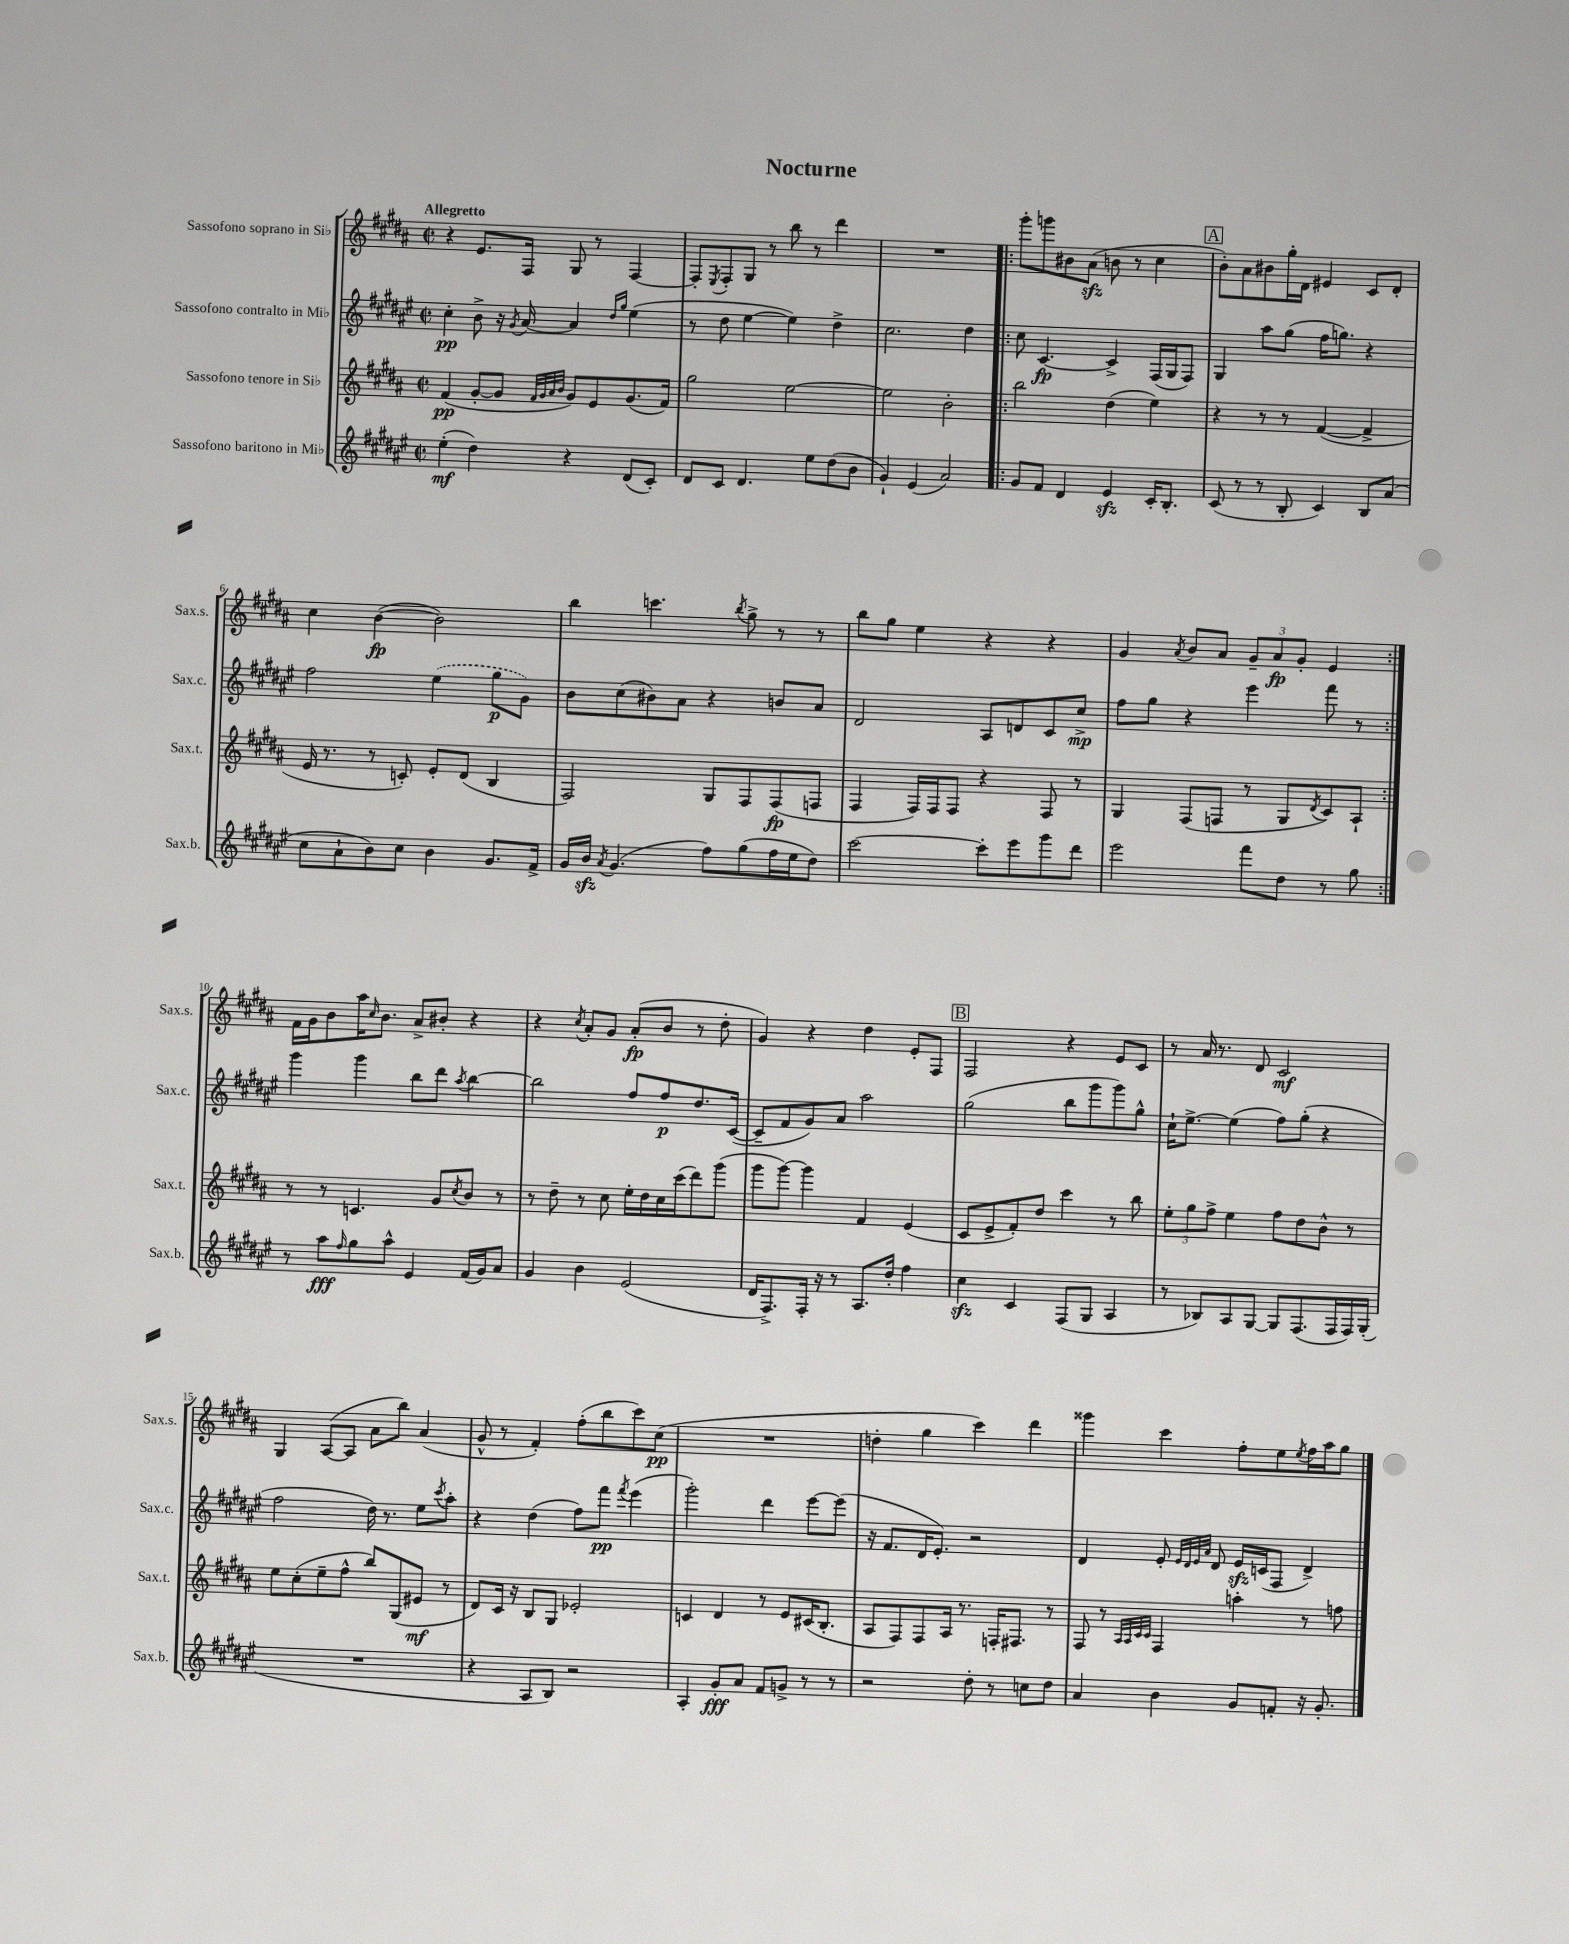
\header { title = "Nocturne" }
<<
\new StaffGroup <<
\new Staff = "s0" \with { instrumentName = "Sassofono soprano in Sib" shortInstrumentName = "Sax.s." } {
    \clef treble \key b \major \defaultTimeSignature \time 2/2 \tempo "Allegretto"
    r4 e'8. fis16 gis8 r8 fis4~ |
    fis8-. \acciaccatura { e8 } fis8-. gis8 r8 b''8 r8 dis'''4 |
    R1 |
    \repeat volta 2 { gis'''8-. g'''8 bis'8 ais'8\sfz( b'8 r8 cis''4 |
    \mark \markup { \box "A" } b'8-.) ais'8 bis'8 gis''16-. dis'16 eis'4 cis'8 dis'8-. |
    cis''4 b'4~\fp( b'2) |
    b''4 c'''4. \acciaccatura { b''8 } gis''8-> r8 r8 |
    b''8 gis''8 e''4 r4 r4 |
    gis'4 \acciaccatura { ais'8 } b'8 ais'8 \tuplet 3/2 { gis'8-- ais'8\fp gis'8-. } e'4 | }
    fis'16 gis'16 b'8 ais''16 \grace { cis''16 } b'8. ais'8-> bis'8-. r4 |
    r4 \acciaccatura { cis''8 } ais'8-. gis'8 ais'8-.\fp( b'8 r8 dis''8-. |
    gis'4) r4 dis''4 e'8-. fis8 |
    \mark \markup { \box "B" } fis2 r4 e'8 cis'8 |
    r8 ais'16 r8. dis'8 cis'2\mf |
    gis4 ais8~( ais8 ais'8 b''8) ais'4( |
    gis'8-^ r8 fis'4-.) fis''8-.( b''8 cis'''8) cis''8\pp( |
    R1 |
    d''4-. gis''4 cis'''4) dis'''4 |
    gisis'''4 cis'''4 fis''8-. e''8 \acciaccatura { e''8 } fis''16 ais''16 gis''8 \bar "|." |
}
\new Staff = "s1" \with { instrumentName = "Sassofono contralto in Mib" shortInstrumentName = "Sax.c." } {
    \clef treble \key fis \major \defaultTimeSignature \time 2/2
    cis''4-.\pp b'8-> r16 \acciaccatura { gis'8 } ais'16~ ais'4 \grace { dis''16 gis''16 } eis''4( |
    r8 dis''8 eis''4~ eis''4) dis''4-> |
    cis''2. dis''4 |
    \repeat volta 2 { cis''8 cis'4.~\fp cis'4-> fis16( gis16 fis8) |
    \mark \markup { \box "A" } gis4 ais''8 gis''8( fis''16 g''8.) r4 |
    fis''2 \once \slurDashed eis''4( gis''8\p gis'8) |
    b'8 cis''8( bis'8) ais'8 r4 b'8 ais'8 |
    dis'2 ais8 d'8 cis'8 cis''8->\mp |
    fis''8 gis''8 r4 eis'''4 fis'''8 r8 | }
    gis'''4 gis'''4 b''8 dis'''8 \acciaccatura { ais''8 } b''4~ |
    b''2 fis''8 fis''8\p dis''8. cis'16~( |
    cis'8-- fis'8 gis'8) ais'8 ais''2 |
    \mark \markup { \box "B" } gis''2( b''8 gis'''8 gis'''8) gis''8-^ |
    cis''16-! eis''8.~-> eis''4( fis''8) gis''8-.( r4 |
    fis''2 dis''16) r8. eis''8 \acciaccatura { cis'''8 } ais''8-. |
    r4 dis''4( fis''8) fis'''8\pp \acciaccatura { fis'''8 } eis'''4( |
    gis'''2-.) dis'''4 eis'''8~ eis'''8( |
    r16 fis'8. dis'16 eis'8.-.) r2 |
    dis'4 eis'8-. \grace { eis'32 dis'32 eis'32 ais'32 } dis'8 eis'16\sfz c'16( fis8 dis'4->) \bar "|." |
}
\new Staff = "s2" \with { instrumentName = "Sassofono tenore in Sib" shortInstrumentName = "Sax.t." } {
    \clef treble \key b \major \defaultTimeSignature \time 2/2
    fis'4\pp( gis'8~-. gis'8 \grace { fis'32 gis'32 ais'32 b'32 } gis'8) e'8 gis'8.( fis'16) |
    gis''2 e''2~ |
    e''2 b'2-. |
    \repeat volta 2 { b''2 dis''4( e''4) |
    \mark \markup { \box "A" } r4 r8 r8 fis'4~( fis'4-> |
    e'16 r8. r8 c'8-.) e'8-. dis'8( b4 |
    fis2) gis8 fis8 fis8\fp( f8 |
    fis4 fis16) fis16 fis8 r4 fis8 r8 |
    gis4 fis8( f8 r8 gis8 \acciaccatura { dis'8 } cis'8) ais8-! | }
    r8 r8 c'4. gis'8 \acciaccatura { cis''8 } b'8 r8 |
    r8 dis''8-- r8 cis''8 e''16-. dis''16 cis''16 cis'''16( dis'''8) gis'''8( |
    gis'''8 gis'''8~) gis'''4 fis'4 e'4( |
    \mark \markup { \box "B" } cis'8 e'8-> fis'8-.) dis''8 cis'''4 r8 b''8 |
    \tuplet 3/2 { e''8-. gis''8 fis''8-> } e''4 fis''8 dis''8 b'8-^ r8 |
    e''8 cis''8-.( e''8-- fis''8-^ b''8) gis8( eis'8\mf r8 |
    dis'8) cis'16 r16 b8 gis8 ees'2-. |
    c'4 dis'4 r8 e'8 cis'16( b8.-. |
    ais8 fis8) fis8 ais16 r8. f16-. fis8. r8 |
    fis8 r8 \grace { ais32 ais32 cis'32 cis'32 } fis4 a''4-. r8 f''8 \bar "|." |
}
\new Staff = "s3" \with { instrumentName = "Sassofono baritono in Mib" shortInstrumentName = "Sax.b." } {
    \clef treble \key fis \major \defaultTimeSignature \time 2/2
    eis''4-.\mf( dis''4) r4 dis'8( cis'8-.) |
    dis'8 cis'8 dis'4. eis''8 dis''8( b'8 |
    gis'4-!) eis'4( ais'2) |
    \repeat volta 2 { gis'8 fis'8 dis'4 eis'4\sfz cis'16-. b8.-. |
    \mark \markup { \box "A" } cis'8( r8 r8 b8-. cis'4) b8 ais'8( |
    cis''8 ais'8-! b'8) cis''8 b'4 gis'8. fis'16-> |
    gis'16 b'16\sfz \acciaccatura { ais'8 } gis'4.( fis''8) gis''8( fis''16 eis''16 dis''8) |
    cis'''2~ cis'''8-. eis'''8 gis'''8 dis'''8 |
    eis'''2 fis'''8 dis''8 r8 gis''8 | }
    r8 ais''8\fff \grace { fis''16 } gis''8 ais''8-^ eis'4 fis'16( gis'16) ais'8 |
    gis'4 b'4 eis'2( |
    dis'16 fis8.->) fis16-. r16 r8 ais8. dis''16-. fis''4 |
    \mark \markup { \box "B" } cis''4\sfz cis'4 fis8( gis8 ais4 |
    r8 bes8) ais8 gis8~ gis8 fis8.( fis16 fis16) gis16-.( |
    R1 |
    r4 ais8 b8) r2 |
    ais4-. gis'8-.\fff ais'8 fis'8 g'8-> r8 r8 |
    r2 dis''8-. r8 c''8 dis''8 |
    ais'4 b'4 gis'8 f'8-. r16 gis'8.-. \bar "|." |
}
>>
>>
